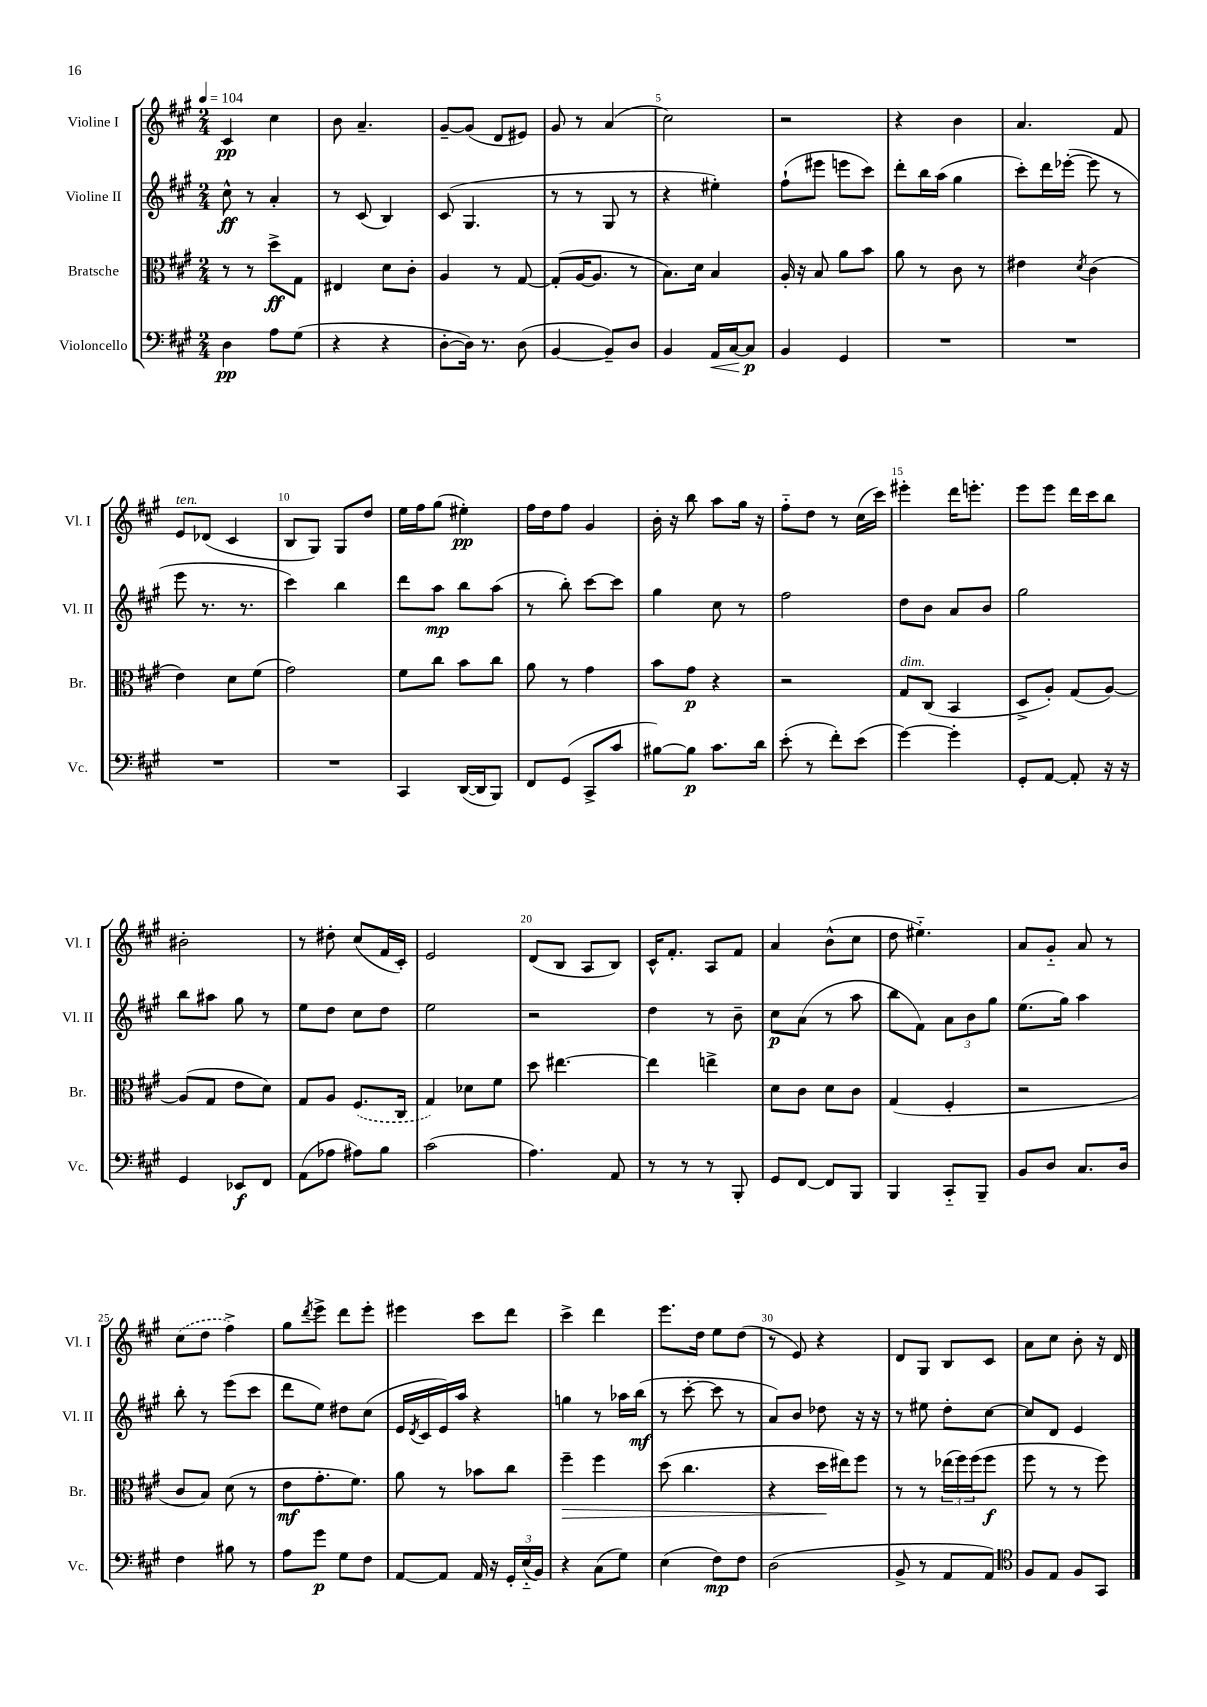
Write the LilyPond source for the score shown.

<<
\new StaffGroup <<
\new Staff = "s0" \with { instrumentName = "Violine I" shortInstrumentName = "Vl. I" } {
    \clef treble \key a \major \numericTimeSignature \time 2/4 \tempo 4 = 104
    cis'4\pp cis''4 |
    b'8 a'4.-- |
    gis'8~-- gis'8( d'8 eis'8) |
    gis'8 r8 a'4( |
    cis''2) |
    r2 |
    r4 b'4 |
    a'4. fis'8 |
    e'8^\markup { \italic "ten." } des'8( cis'4 |
    b8 gis8) gis8 d''8 |
    e''16 fis''16 gis''8( eis''4-.\pp) |
    fis''16 d''16 fis''8 gis'4 |
    b'16-. r16 b''8 a''8 gis''16 r16 |
    fis''8-_ d''8 r8 cis''16( cis'''16) |
    eis'''4-. d'''16 e'''8.-. |
    e'''8 e'''8 d'''16 cis'''16 b''8 |
    bis'2-. |
    r8 dis''8-. cis''8( fis'16 cis'16-.) |
    e'2 |
    d'8( b8 a8 b8) |
    cis'16-^ fis'8.-. a8 fis'8 |
    a'4 b'8-^( cis''8 |
    d''8 eis''4.-_) |
    a'8 gis'8-_ a'8 r8 |
    \once \slurDashed cis''8( d''8 fis''4->) |
    gis''8 \acciaccatura { d'''8 } e'''8-> d'''8 e'''8-. |
    eis'''4 cis'''8 d'''8 |
    cis'''4-> d'''4 |
    e'''8. d''16 e''8 d''8( |
    r8 e'8) r4 |
    d'8 gis8 b8 cis'8 |
    a'8 cis''8 b'8-. r16 d'16 \bar "|." |
}
\new Staff = "s1" \with { instrumentName = "Violine II" shortInstrumentName = "Vl. II" } {
    \clef treble \key a \major \numericTimeSignature \time 2/4
    cis''8-^\ff r8 a'4-. |
    r8 cis'8( b4) |
    cis'8( gis4. |
    r8 r8 gis8 r8 |
    r4 eis''4-.) |
    fis''8-!( eis'''8 e'''8 cis'''8) |
    d'''8-. b''16 a''16( gis''4 |
    cis'''8-.) d'''16 ees'''16~-.( ees'''8 r8 |
    e'''8 r8. r8. |
    cis'''4) b''4 |
    d'''8 a''8\mp b''8 a''8( |
    r8 b''8-.) cis'''8~ cis'''8 |
    gis''4 cis''8 r8 |
    fis''2 |
    d''8 b'8 a'8 b'8 |
    gis''2 |
    b''8 ais''8 gis''8 r8 |
    e''8 d''8 cis''8 d''8 |
    e''2 |
    r2 |
    d''4 r8 b'8-- |
    cis''8\p a'8( r8 a''8 |
    b''8 fis'8) \tuplet 3/2 { a'8 b'8 gis''8 } |
    e''8.( gis''16) a''4 |
    b''8-. r8 e'''8( cis'''8 |
    d'''8 e''8) dis''8 cis''8( |
    e'16 \acciaccatura { d'8 } cis'16 e'16) a''16 r4 |
    g''4 r8 aes''16 b''16\mf( |
    r8 cis'''8~-. cis'''8 r8 |
    a'8) b'8 des''8 r16 r16 |
    r8 eis''8 d''8-. cis''8~ |
    cis''8 d'8 e'4 \bar "|." |
}
\new Staff = "s2" \with { instrumentName = "Bratsche" shortInstrumentName = "Br." } {
    \clef alto \key a \major \numericTimeSignature \time 2/4
    r8 r8 d''8->\ff gis8 |
    eis4 d'8 cis'8-. |
    a4 r8 gis8~ |
    gis8-.( a16~ a8. r8 |
    b8.) d'16 b4 |
    a16-. r16 b8 a'8 b'8 |
    a'8 r8 cis'8 r8 |
    eis'4 \acciaccatura { d'8 } cis'4( |
    e'4) d'8 fis'8( |
    gis'2) |
    fis'8 cis''8 b'8 cis''8 |
    a'8 r8 gis'4 |
    b'8 gis'8\p r4 |
    r2 |
    gis8^\markup { \italic "dim." } cis8( b,4 |
    d8-> a8-.) gis8( a8~) |
    a8( gis8 e'8 d'8) |
    gis8 a8 \once \slurDashed fis8.( cis16 |
    gis4) des'8 fis'8 |
    d''8 eis''4.~ |
    eis''4 e''4-> |
    d'8 cis'8 d'8 cis'8 |
    gis4( fis4-. |
    r2 |
    cis'8 b8) d'8( r8 |
    e'8\mf gis'8.-. fis'8.) |
    a'8 r8 bes'8 cis''8 |
    fis''4--\> fis''4 |
    d''8( cis''4. |
    r4 d''16\! eis''16) fis''8 |
    r8 r8 \tuplet 3/2 { ees''16( fis''16) fis''16( } fis''8\f |
    fis''8 r8 r8 fis''8) \bar "|." |
}
\new Staff = "s3" \with { instrumentName = "Violoncello" shortInstrumentName = "Vc." } {
    \clef bass \key a \major \numericTimeSignature \time 2/4
    d4\pp a8 gis8( |
    r4 r4 |
    d8~-. d16) r8. d8( |
    b,4~ b,8--) d8 |
    b,4 a,16\< cis16~ cis8\p\! |
    b,4 gis,4 |
    R2 |
    R2 |
    R2 |
    R2 |
    cis,4 d,16~( d,16 b,,8) |
    fis,8 gis,8( cis,8-> cis'8 |
    bis8~) bis8\p cis'8. d'16 |
    e'8-.( r8 fis'8-.) e'8( |
    gis'4~) gis'4-. |
    gis,8-. a,8~ a,8-. r16 r16 |
    gis,4 ees,8\f fis,8 |
    a,8( aes8 ais8) b8 |
    cis'2( |
    a4.) a,8 |
    r8 r8 r8 b,,8-. |
    gis,8 fis,8~ fis,8 b,,8 |
    b,,4 cis,8-_ b,,8-- |
    b,8 d8 cis8. d16 |
    fis4 bis8 r8 |
    a8 gis'8\p gis8 fis8 |
    a,8~ a,8 a,16 r16 \tuplet 3/2 { gis,16-. e16-_( b,16) } |
    r4 cis8( gis8) |
    e4( fis8\mp) fis8 |
    d2( |
    b,8-> r8 a,8 a,8) |
    \clef tenor fis8 e8 fis8 gis,8 \bar "|." |
}
>>
>>
\layout { \context { \Score \override BarNumber.break-visibility = ##(#f #t #t) barNumberVisibility = #(every-nth-bar-number-visible 5) } }
